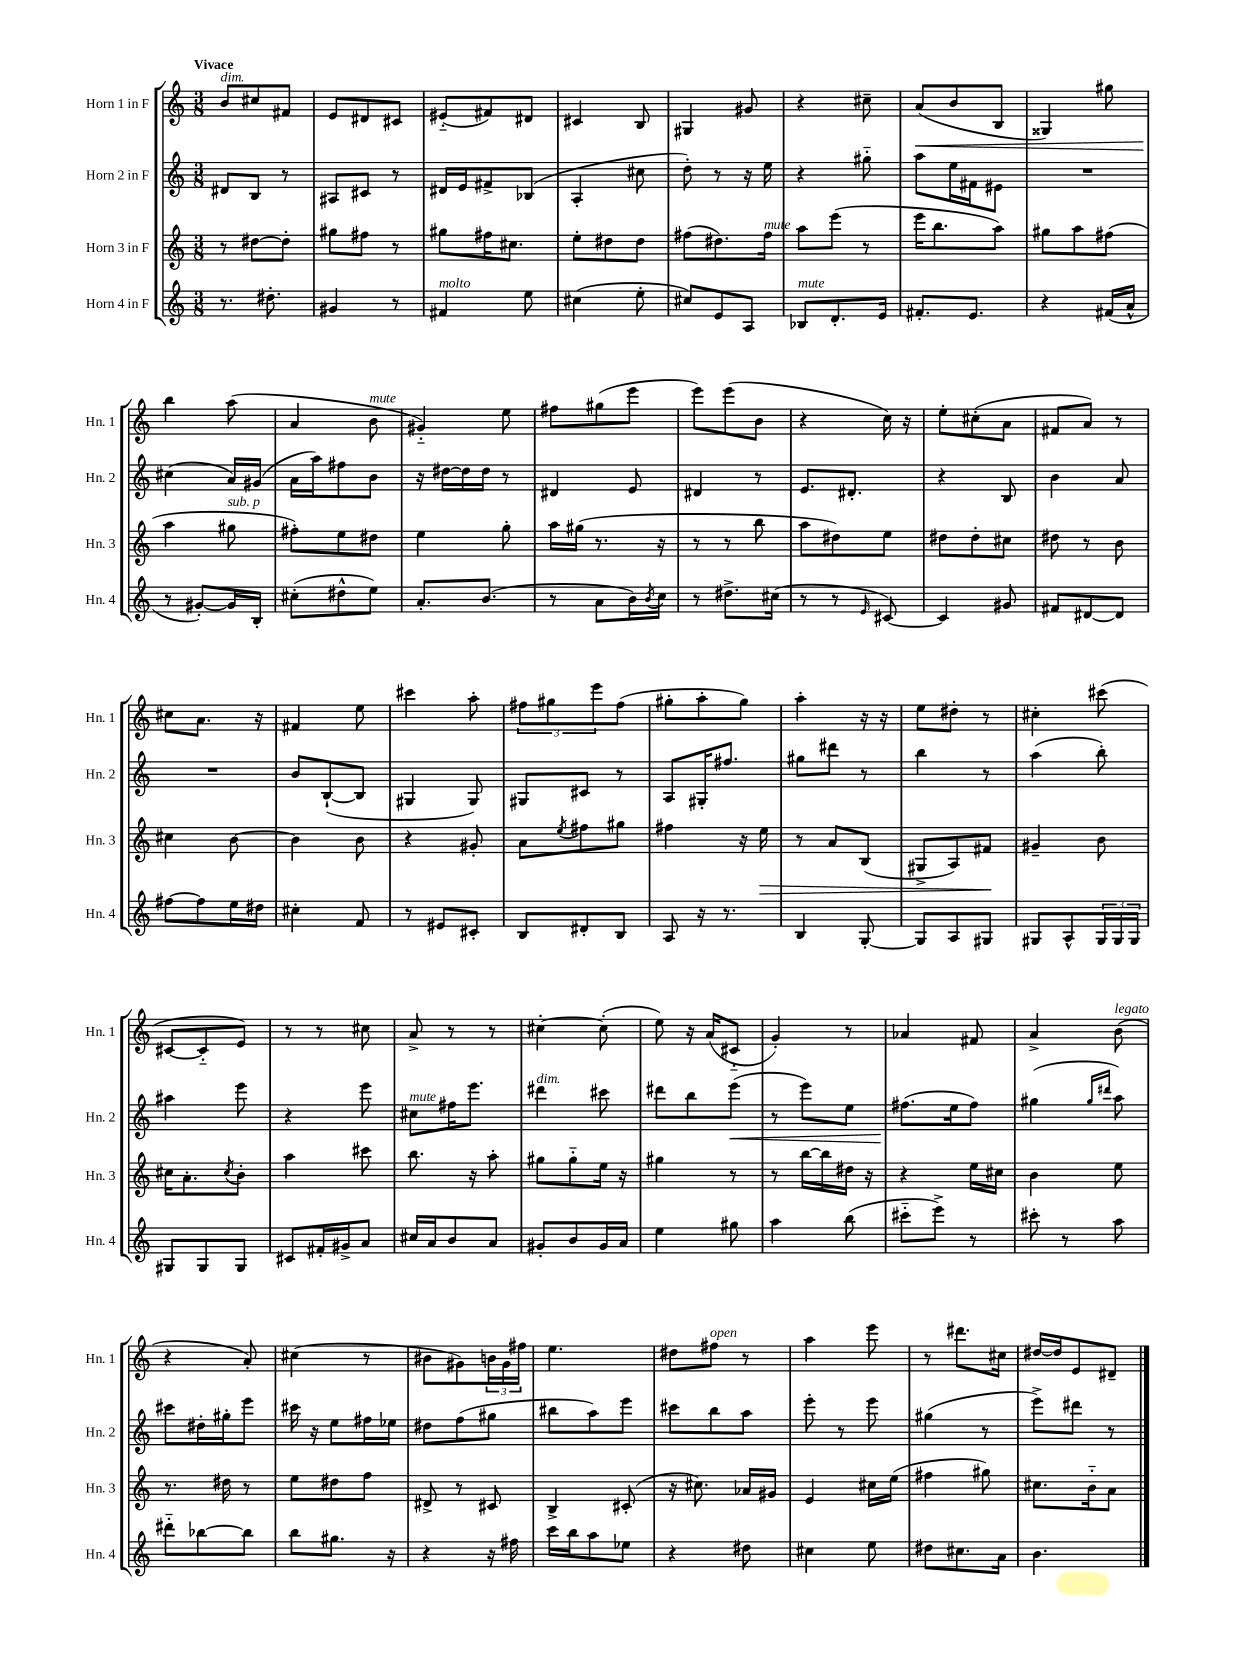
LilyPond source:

<<
\new StaffGroup <<
\new Staff = "s0" \with { instrumentName = "Horn 1 in F" shortInstrumentName = "Hn. 1" } {
    \clef treble \key c \major \numericTimeSignature \time 3/8 \tempo "Vivace"
    b'8^\markup { \italic "dim." } cis''8 fis'8 |
    e'8 dis'8 cis'8 |
    eis'8-_( fis'8) dis'8 |
    cis'4 b8 |
    gis4 gis'8 |
    r4 cis''8-- |
    a'8\<( b'8 b8 |
    gisis4) gis''8 |
    b''4\! a''8( |
    a'4 b'8^\markup { \italic "mute" } |
    gis'4-_) e''8 |
    fis''8 gis''8( e'''8 |
    e'''8) e'''8( b'8 |
    r4 c''16) r16 |
    e''8-. cis''8-.( a'8 |
    fis'8 a'8) r8 |
    cis''8 a'8. r16 |
    fis'4 e''8 |
    cis'''4 a''8-. |
    \tuplet 3/2 { fis''8 gis''8 e'''8 } fis''8( |
    gis''8-. a''8-. gis''8) |
    a''4-. r16 r16 |
    e''8 dis''8-. r8 |
    cis''4-. cis'''8( |
    cis'8~ cis'8-_ e'8) |
    r8 r8 cis''8 |
    a'8-> r8 r8 |
    cis''4~-. cis''8-.( |
    e''8) r16 a'16( cis'8-_ |
    g'4-.) r8 |
    aes'4 fis'8 |
    a'4-> b'8^\markup { \italic "legato" }( |
    r4 a'8-.) |
    cis''4( r8 |
    bis'8 gis'8) \tuplet 3/2 { b'16 gis'16 fis''16 } |
    e''4. |
    dis''8 fis''8^\markup { \italic "open" } r8 |
    a''4 e'''8 |
    r8 dis'''8. cis''16 |
    dis''16~ dis''16 e'8 dis'8-- \bar "|." |
}
\new Staff = "s1" \with { instrumentName = "Horn 2 in F" shortInstrumentName = "Hn. 2" } {
    \clef treble \key c \major \numericTimeSignature \time 3/8
    dis'8 b8 r8 |
    ais8 cis'8 r8 |
    dis'16 e'16 fis'8-> bes8( |
    a4-. cis''8 |
    d''8-.) r8 r16 e''16 |
    r4 gis''8-_ |
    a''8 e''16 fis'16 eis'8 |
    R4. |
    cis''4( a'16) gis'16( |
    a'16 a''16) fis''8 b'8 |
    r16 dis''16~ dis''16 dis''16 r8 |
    dis'4 e'8 |
    dis'4 r8 |
    e'8. dis'8.-. |
    r4 b8 |
    b'4 a'8 |
    R4. |
    b'8 b8~-!( b8 |
    gis4 gis8) |
    gis8 cis'8 r8 |
    a8 gis16-. fis''8. |
    gis''8 dis'''8 r8 |
    b''4 r8 |
    a''4( b''8-.) |
    ais''4 e'''8 |
    r4 e'''8 |
    cis''8^\markup { \italic "mute" } fis''16 e'''8. |
    dis'''4^\markup { \italic "dim." } cis'''8 |
    dis'''8 b''8 e'''8\<( |
    r8 e'''8) e''8 |
    fis''8.\!( e''16 fis''8) |
    gis''4( \grace { gis''16 dis'''16 } a''8) |
    cis'''8 dis''16-. gis''16-. e'''8 |
    cis'''16 r16 e''8 fis''16 ees''16 |
    dis''8 f''8( gis''8 |
    bis''8 a''8) e'''8 |
    cis'''8 b''8 a''8 |
    e'''8-. r8 e'''8 |
    gis''4( r8 |
    e'''8->) dis'''8 r8 \bar "|." |
}
\new Staff = "s2" \with { instrumentName = "Horn 3 in F" shortInstrumentName = "Hn. 3" } {
    \clef treble \key c \major \numericTimeSignature \time 3/8
    r8 dis''8~ dis''8-. |
    gis''8 fis''8 r8 |
    gis''8 fis''16 cis''8. |
    e''8-. dis''8 dis''8 |
    fis''8( dis''8.) fis''16^\markup { \italic "mute" } |
    a''8 e'''8( r8 |
    e'''16 b''8. a''8) |
    gis''8 a''8 fis''8( |
    a''4 gis''8^\markup { \italic "sub. p" } |
    fis''8-.) e''8 dis''8 |
    e''4 g''8-. |
    a''16 gis''16( r8. r16 |
    r8 r8 b''8 |
    a''8 dis''8) e''8 |
    dis''8 dis''8-. cis''8 |
    dis''8 r8 b'8 |
    cis''4 b'8~ |
    b'4 b'8 |
    r4 gis'8-. |
    a'8 \acciaccatura { e''8 } fis''8 gis''8 |
    fis''4 r16 e''16\> |
    r8 a'8 b8( |
    gis8-> a8) fis'8\! |
    gis'4-- b'8 |
    cis''16 a'8.-. \acciaccatura { cis''8 } b'8-. |
    a''4 cis'''8 |
    b''8. r16 a''8-. |
    gis''8 gis''8-_ e''16 r16 |
    gis''4 r8 |
    r8 b''16~ b''16 dis''16 r16 |
    r4 e''16 cis''16 |
    b'4 e''8 |
    r8. dis''16 r8 |
    e''8 dis''8 f''8 |
    dis'8-> r8 cis'8 |
    b4-> cis'8-.( |
    r16 cis''8.) aes'16 gis'16 |
    e'4 cis''16 e''16( |
    fis''4 gis''8) |
    cis''8. b'16-_ a'8 \bar "|." |
}
\new Staff = "s3" \with { instrumentName = "Horn 4 in F" shortInstrumentName = "Hn. 4" } {
    \clef treble \key c \major \numericTimeSignature \time 3/8
    r8. dis''8.-. |
    gis'4 r8 |
    fis'4^\markup { \italic "molto" } e''8 |
    cis''4( e''8-. |
    cis''8) e'8 a8 |
    bes8^\markup { \italic "mute" } d'8.-. e'16 |
    fis'8.-. e'8. |
    r4 fis'16( a'16-^ |
    r8 gis'8~-.) gis'16 b16-. |
    cis''8-.( dis''8-^ e''8) |
    a'8.-. b'8.( |
    r8 a'8 b'16) \acciaccatura { b'8 } c''16 |
    r8 dis''8.-> cis''16( |
    r8 r8 \grace { e'16 } cis'8~) |
    cis'4 gis'8 |
    fis'8 dis'8~ dis'8 |
    fis''8~ fis''8 e''16 dis''16 |
    cis''4-. f'8 |
    r8 eis'8 cis'8-. |
    b8 dis'8-. b8 |
    a8 r16 r8. |
    b4 g8~-. |
    g8 a8 gis8 |
    gis8 a8-^ \tuplet 3/2 { gis16 gis16 gis16 } |
    gis8 gis8 gis8 |
    cis'8 fis'16-. gis'16-> a'8 |
    cis''16 a'16 b'8 a'8 |
    gis'8-. b'8 gis'16 a'16 |
    e''4 gis''8 |
    a''4 b''8( |
    cis'''8-_ e'''8->) r8 |
    cis'''8-. r8 a''8 |
    dis'''8-_ bes''8~ bes''8 |
    b''8 gis''8. r16 |
    r4 r16 fis''16 |
    c'''16 b''16 a''8 ees''8 |
    r4 dis''8 |
    cis''4 e''8 |
    dis''8 cis''8. a'16 |
    b'4. \bar "|." |
}
>>
>>
\layout { \context { \Score \remove "Bar_number_engraver" } }
